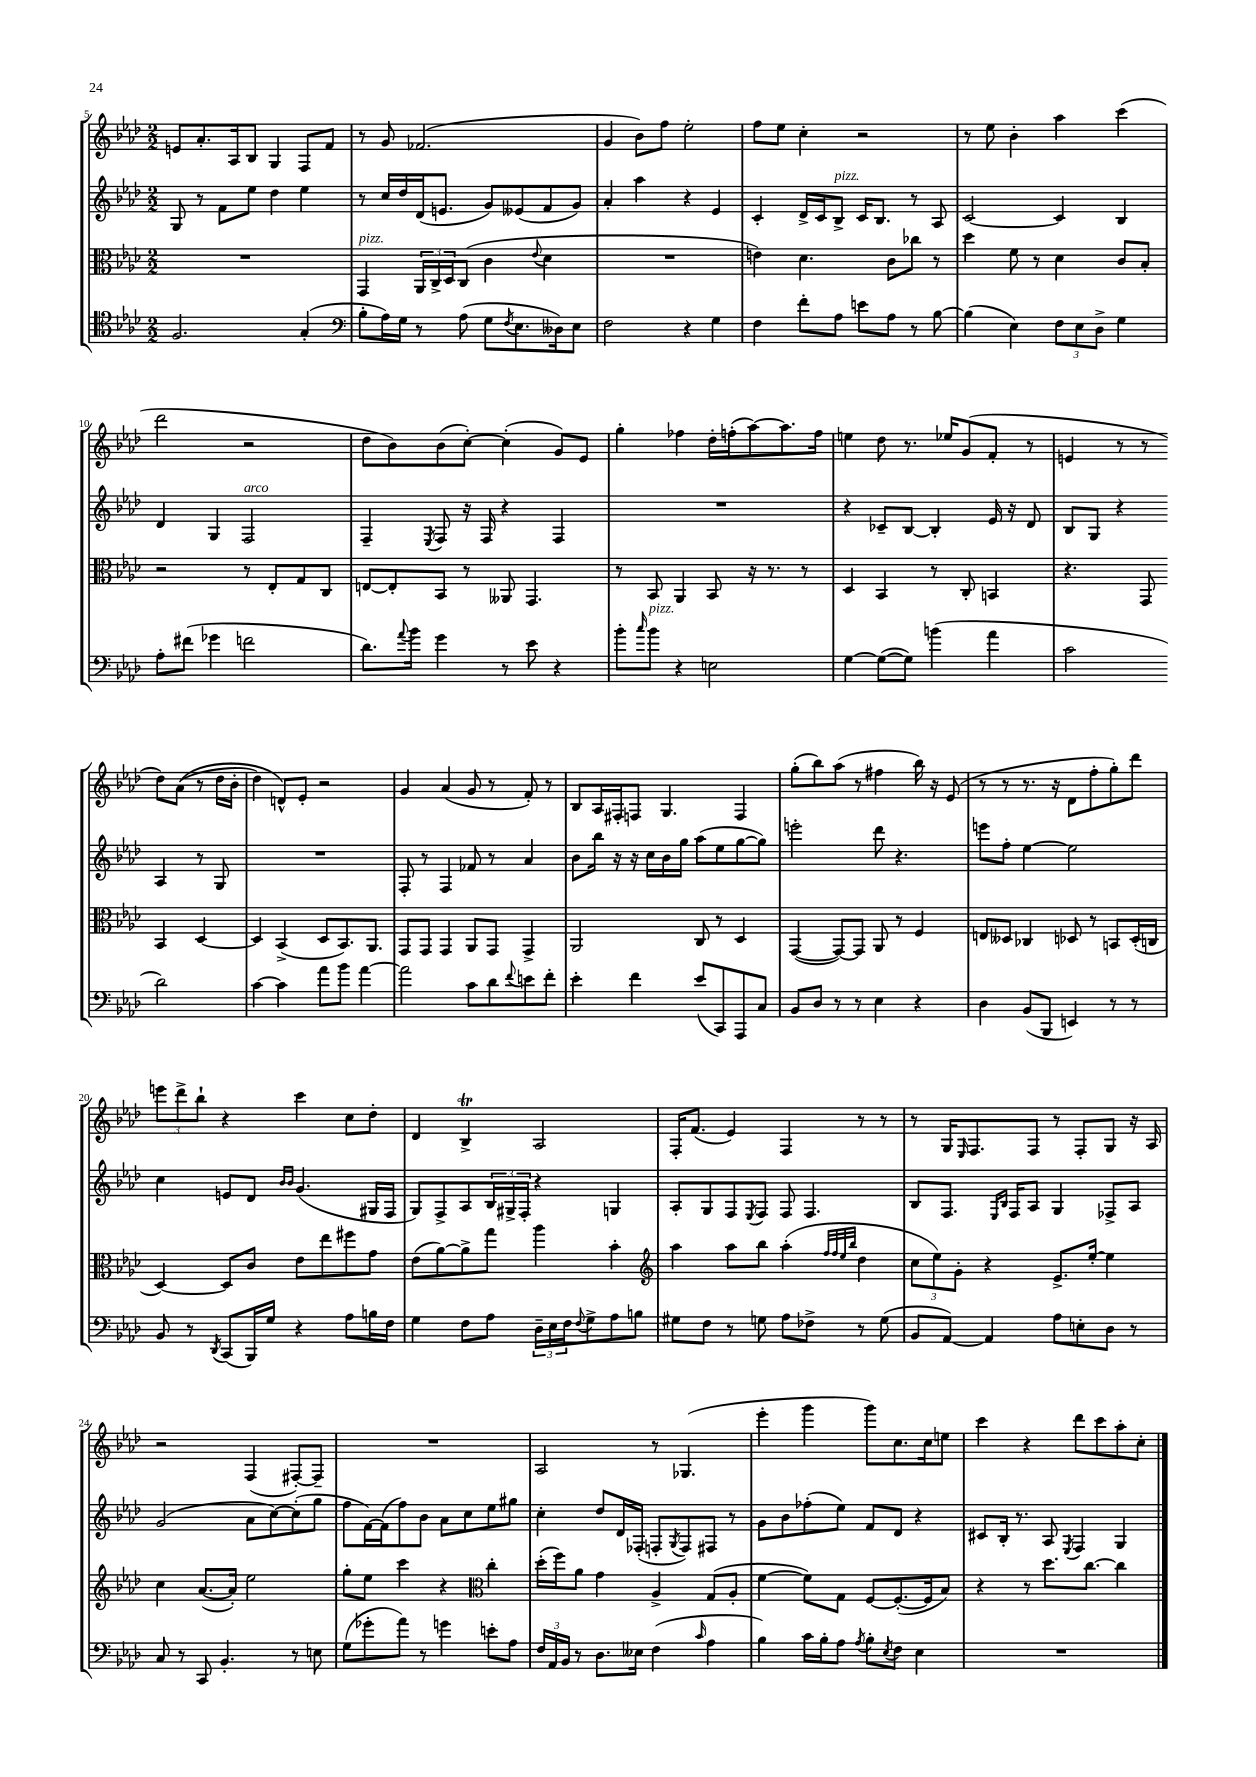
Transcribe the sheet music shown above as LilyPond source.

<<
\new StaffGroup <<
\new Staff = "s0" {
    \clef treble \key aes \major \numericTimeSignature \time 2/2
    e'8 aes'8.-. aes16 bes8 g4 f8 f'8 |
    r8 g'8 fes'2.( |
    g'4 bes'8) f''8 ees''2-. |
    f''8 ees''8 c''4-. r2 |
    r8 ees''8 bes'4-. aes''4 c'''4( |
    des'''2 r2 |
    des''8 bes'8) bes'8( c''8~-.) c''4-.( g'8) ees'8 |
    g''4-. fes''4 des''16-. f''16-.( aes''8~) aes''8. f''16 |
    e''4 des''8 r8. ees''16 g'8( f'8-. r8 |
    e'4 r8 r8 des''8) aes'8(\( r8 des''16 bes'16-. |
    des''4) d'8-^\) ees'8-. r2 |
    g'4 aes'4( g'8 r8 f'8-.) r8 |
    bes8 aes16 fis16-. f8 g4. f4 |
    g''8-.( bes''8) aes''8( r8 fis''4 bes''16) r16 ees'8( |
    r8 r8 r8. r16 des'8 f''8-. g''8-.) des'''8 |
    \tuplet 3/2 { e'''8 des'''8-> bes''8-! } r4 c'''4 c''8 des''8-. |
    des'4 bes4->\trill aes2 |
    f16-. f'8.( ees'4) f4 r8 r8 |
    r8 g16 \grace { ees16 } f8. f8 r8 f8-. g8 r16 aes16 |
    r2 f4( fis8~-.) fis8-- |
    R1 |
    aes2 r8 ges4.( |
    ees'''4-. g'''4 g'''8) c''8. c''16 e''8 |
    c'''4 r4 des'''8 c'''8 aes''8-. c''8-. \bar "|." |
}
\new Staff = "s1" {
    \clef treble \key aes \major \numericTimeSignature \time 2/2
    g8 r8 f'8 ees''8 des''4 ees''4 |
    r8 c''16 des''16 des'16( e'8. g'8) eeses'8( f'8 g'8) |
    aes'4-. aes''4 r4 ees'4 |
    c'4-. des'16-> c'16 bes8->^\markup { \italic "pizz." } c'16 bes8. r8 aes8 |
    c'2~ c'4 bes4 |
    des'4 g4 f2^\markup { \italic "arco" } |
    f4-- \acciaccatura { ees8 } f8 r16 f16 r4 f4 |
    R1 |
    r4 ces'8-- bes8~ bes4-. ees'16 r16 des'8 |
    bes8 g8 r4 aes4 r8 g8 |
    R1 |
    f8-. r8 f4 fes'8 r8 aes'4 |
    bes'8 bes''16 r16 r16 c''16 bes'16 g''16 aes''8( ees''8 g''8~ g''8) |
    e'''2-. des'''8 r4. |
    e'''8 f''8-. ees''4~ ees''2 |
    c''4 e'8 des'8 \grace { bes'16 bes'16 } g'4.( gis16 f16 |
    g8) f8-> aes8 \tuplet 3/2 { bes16 gis16-> f16-. } r4 g4 |
    aes8-. g8 f8 \acciaccatura { ees8 } f8 f8 f4. |
    bes8 f8. \grace { ees16 bes16 } f16 aes8 g4 fes8-> aes8 |
    g'2( aes'8 c''8~) c''8-.( g''8 |
    f''8 f'16~) f'16( f''8) bes'8 aes'8 c''8 ees''8 gis''8 |
    c''4-. des''8 des'16 fes16-.( f8-. \acciaccatura { g8 } f8) fis8 r8 |
    g'8 bes'8 fes''8-.( ees''8) f'8 des'8 r4 |
    cis'8 bes16-. r8. aes8 \acciaccatura { ees8 } f4 g4 \bar "|." |
}
\new Staff = "s2" {
    \clef alto \key aes \major \numericTimeSignature \time 2/2
    R1 |
    g,4^\markup { \italic "pizz." } \tuplet 3/2 { aes,16 c16-> des16 } c8( c'4 \appoggiatura { ees'8 } des'4 |
    R1 |
    e'4) des'4. c'8 ces''8 r8 |
    des''4 f'8 r8 des'4 c'8 bes8-. |
    r2 r8 ees8-. g8 c8 |
    e8~ e8-. bes,8 r8 aeses,8 g,4. |
    r8 bes,8 aes,4 bes,8 r16 r8. r8 |
    des4 bes,4 r8 c8-. b,4 |
    r4. g,8 bes,4 des4~ |
    des4 bes,4->( des8 bes,8.) aes,8. |
    g,8 g,8 g,4 aes,8 g,8 g,4-> |
    aes,2 c8 r8 des4 |
    g,4~( g,8~) g,8 aes,8 r8 f4 |
    e8 deses8 ces4 des8 r8 b,8 des16-.( c16 |
    des4~) des8 c'8 ees'8 ees''8 fis''8 g'8 |
    ees'8( aes'8~) aes'8-> g''8 aes''4 bes'4-. |
    \clef treble aes''4 aes''8 bes''8 aes''4-.( \grace { f''32 f''32 ees''32 bes''32 } des''4 |
    \tuplet 3/2 { c''8 ees''8) g'8-. } r4 ees'8.-> ees''16~-. ees''4 |
    c''4 aes'8.~( aes'16-.) ees''2 |
    g''8-. ees''8 c'''4 r4 \clef alto c''4-. |
    des''16-.( f''16) aes'8 g'4 aes4-> g8( aes8-. |
    f'4~ f'8) g8 f8~ f8.~-.( f16 bes8) |
    r4 r8 des''8. c''8.~ c''4 \bar "|." |
}
\new Staff = "s3" {
    \clef tenor \key aes \major \numericTimeSignature \time 2/2
    f2. g4-.( |
    \clef bass bes8-. aes16) g16 r8 aes8( g8 \acciaccatura { f8 } ees8. deses16) ees8 |
    f2 r4 g4 |
    f4 f'8-. aes8 e'8 aes8 r8 bes8~ |
    bes4( ees4) \tuplet 3/2 { f8 ees8 des8-> } g4 |
    aes8-. fis'8( ges'4 f'2 |
    des'8.) \appoggiatura { aes'8 } bes'16 g'4 r8 ees'8 r4 |
    bes'8-. \grace { c''16 } bes'8^\markup { \italic "pizz." } r4 e2 |
    g4~ g8~( g8) b'4( aes'4 |
    c'2 des'2) |
    c'4~ c'4 aes'8 bes'8 aes'4~ |
    aes'2 c'8 des'8 \appoggiatura { f'8 } e'8 f'8-. |
    ees'4-. f'4 ees'8( c,8) aes,,8 c8 |
    bes,8 des8 r8 r8 ees4 r4 |
    des4 bes,8( bes,,8 e,4) r8 r8 |
    bes,8 r8 \acciaccatura { des,8 } c,8( bes,,16) g16 r4 aes8 b16 f16 |
    g4 f8 aes8 \tuplet 3/2 { des16-- ees16 f16 } \appoggiatura { f8 } g8-> aes8 b8 |
    gis8 f8 r8 g8 aes8 fes8-> r8 g8( |
    bes,8 aes,8~) aes,4 aes8 e8-. des8 r8 |
    c8 r8 c,8 bes,4.-. r8 e8 |
    g8( ges'8-. aes'8) r8 g'4 e'8-. aes8 |
    \tuplet 3/2 { f16 aes,16 bes,16 } r8 des8. eeses16 f4( \grace { c'16 } aes4 |
    bes4) c'16 bes16-. aes8 \acciaccatura { aes8 } bes8-. \acciaccatura { ees8 } f8 ees4 |
    R1 \bar "|." |
}
>>
>>
\layout { \context { \Score currentBarNumber = #5 } }
